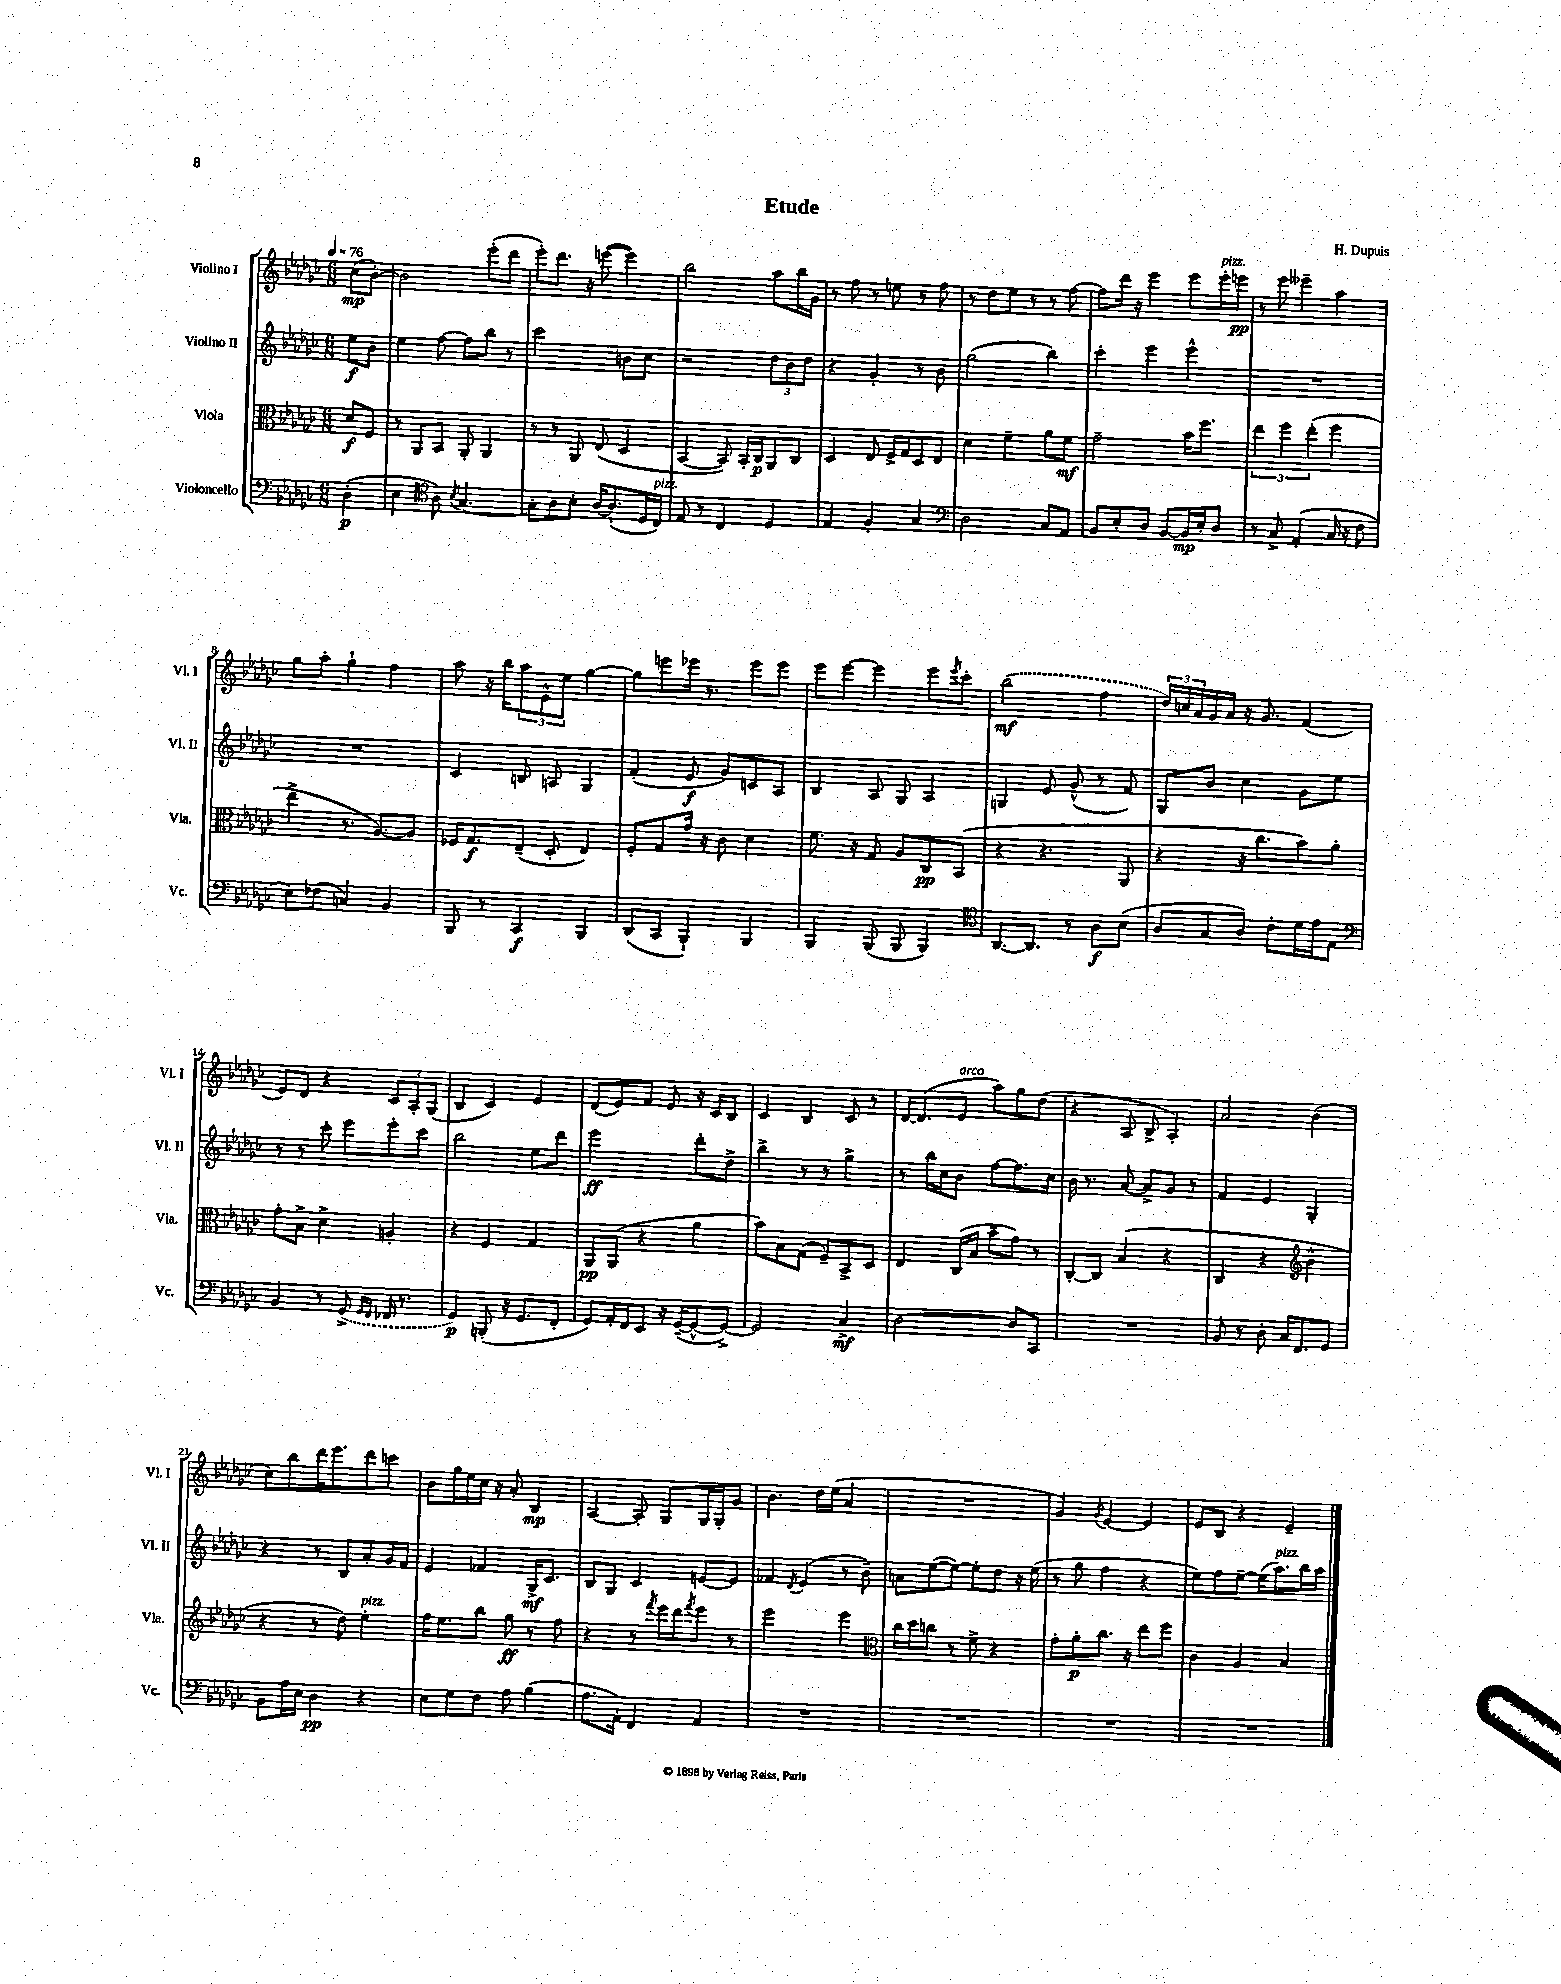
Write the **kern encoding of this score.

**kern	**dynam	**kern	**dynam	**kern	**dynam	**kern	**dynam
*part4	*part4	*part3	*part3	*part2	*part2	*part1	*part1
*staff4	*staff4	*staff3	*staff3	*staff2	*staff2	*staff1	*staff1
*I"Violoncello	*	*I"Viola	*	*I"Violino II	*	*I"Violino I	*
*I'Vc.	*	*I'Vla.	*	*I'Vl. II	*	*I'Vl. I	*
*clefF4	*	*clefC3	*	*clefG2	*	*clefG2	*
*k[b-e-a-d-g-c-]	*	*k[b-e-a-d-g-c-]	*	*k[b-e-a-d-g-c-]	*	*k[b-e-a-d-g-c-]	*
*M6/8	*	*M6/8	*	*M6/8	*	*M6/8	*
*MM76	*	*MM76	*	*MM76	*	*MM76	*
=	=	=	=	=	=	=	=
(4D-'\	p	8d-/L	f	8ee-\L	f	(8cc-\L	mp
.	.	8F/J	.	8b-\J	.	[8b-'\J)	.
=1	=1	=1	=1	=1	=1	=1	=1
4E-\	.	8r	.	4ee-\	.	2b-\]	.
.	.	8AA-/L	.	.	.	.	.
*clefC4	*	*	*	*	*	*	*
8A-\)	.	8BB-/J	.	[8ff\	.	.	.
8qB-/	.	.	.	.	.	.	.
[4.G-/	.	8AA-'/	.	8ff\L]	.	.	.
.	.	4AA-/	.	8bb-\J	.	(8eee-'\L	.
.	.	.	.	8r	.	8ddd-\J	.
=2	=2	=2	=2	=2	=2	=2	=2
8G-'\L]	.	8r	.	2ccc-\	.	8eee-'\L)	.
8A-\	.	8r	.	.	.	8.ddd-\J	.
8B-'\J	.	8AA-/	.	.	.	.	.
.	.	.	.	.	.	16r	.
[16A-/KL	.	(8E-/	.	.	.	([8eeen\	.
(8.A-'/]	.	.	.	.	.	.	.
.	.	4D-/	.	8bn\L	.	4eee\])	.
16D-/L	.	.	.	8cc-\J	.	.	.
!LO:TX:a:i:t=pizz.	!	!	!	!	!	!	!
16C-/JJ)	.	.	.	.	.	.	.
=3	=3	=3	=3	=3	=3	=3	=3
8E-/	.	[4BB-/	.	2r	.	2bb-\	.
8r	.	.	.	.	.	.	.
4C-/	.	8BB-/])	.	.	.	.	.
.	.	16BB-'/LL	.	.	.	.	.
.	.	16C-/J	p	.	.	.	.
4D-/	.	8AA-/	.	12dd-\L	.	8aa-\L	.
.	.	.	.	12b-\	.	.	.
.	.	8C-/J	.	.	.	16bb-\L	.
.	.	.	.	12dd-\J	.	.	.
.	.	.	.	.	.	16g-\JJ	.
=4	=4	=4	=4	=4	=4	=4	=4
4E-/	.	4D-/	.	4r	.	8r	.
.	.	.	.	.	.	8ff\	.
4F'/	.	8E-/	.	4g-'/	.	8r	.
.	.	16F^/LL	.	.	.	8een\	.
.	.	16G-/J	.	.	.	.	.
4G-/	.	8D-/	.	8r	.	8r	.
.	.	8E-/J	.	8b-\	.	8ff\	.
=5	=5	=5	=5	=5	=5	=5	=5
*clefF4	*	*	*	*	*	*	*
2D-\	.	4d-\	.	(2gg-\	.	8r	.
.	.	.	.	.	.	8dd-\L	.
.	.	4f~\	.	.	.	8ee-\J	.
.	.	.	.	.	.	8r	.
8C-/L	.	8a-\L	.	4bb-\)	.	8r	.
8AA-/J	.	8f\J	mf	.	.	[8ff\	.
=6	=6	=6	=6	=6	=6	=6	=6
8BB-/L	.	2g-~\	.	4ccc-'\	.	8ff\L]	.
8E-'/	.	.	.	.	.	16ddd-\Jk	.
.	.	.	.	.	.	16r	.
8D-/J	.	.	.	4eee-\	.	4eee-\	.
[8BB-/L	.	.	.	.	.	.	.
16BB-/L]	mp	16b-\KL	.	4eee-^^\	.	8eee-\L	.
16E-'/J	.	8.ff\J	.	.	.	.	.
!	!	!	!	!	!	!LO:TX:a:i:t=pizz.	!
8D-/J	.	.	.	.	.	16eee-'\L	.
.	.	.	.	.	.	16eeen\JJ	pp
=7	=7	=7	=7	=7	=7	=7	=7
8r	.	6ee-\	.	2.r	.	8r	.
8C-^/	.	.	.	.	.	8eee-\	.
.	.	6ff\	.	.	.	.	.
(4AA-'/	.	.	.	.	.	4eee--X~\	.
.	.	(6ee-'\	.	.	.	.	.
16C-/	.	4ff\	.	.	.	4aa-\	.
16r	.	.	.	.	.	.	.
8F\	.	.	.	.	.	.	.
!!LO:LB:g=z
=8	=8	=8	=8	=8	=8	=8	=8
8E-\L)	.	4ee-^\	.	2.r	.	8gg-\L	.
(8F-X\J	.	.	.	.	.	8aa-'\J	.
4Cn/)	.	8.r	.	.	.	4gg-`\	.
.	.	[8.A-/L)	.	.	.	.	.
4BB-/	.	.	.	.	.	4ff\	.
.	.	8A-/J]	.	.	.	.	.
=9	=9	=9	=9	=9	=9	=9	=9
8BBB-/	.	16F-X/KL	.	4c-/	.	8aa-\	.
.	.	8.G-/	f	.	.	.	.
8r	.	.	.	.	.	16r	.
.	.	.	.	.	.	16bb-\KL	.
4CC-/	f	(8E-~/J	.	8Bn/	.	12aa-\	.
.	.	.	.	.	.	12e-^^\	.
.	.	8D-'/	.	8An/	.	.	.
.	.	.	.	.	.	12ee-\J	.
4BBB-/	.	4E-/)	.	4G-/	.	[4gg-\	.
=10	=10	=10	=10	=10	=10	=10	=10
(8DD-/L	.	8F'/L	.	(4f'/	.	8gg-\L]	.
8CC-/J	.	8G-/	.	.	.	8eeen\	.
4BBB-`/)	.	16g-/Jk	.	8e-/	f	16eee-X\Jk	.
.	.	16r	.	.	.	8.r	.
.	.	8c-\	.	8g-/L)	.	.	.
4BBB-/	.	4d-\	.	8cn/	.	8eee-\L	.
.	.	.	.	8A-/J	.	8eee-\J	.
=11	=11	=11	=11	=11	=11	=11	=11
4BBB-/	.	8.f\	.	4B-/	.	8eee-\L	.
.	.	.	.	.	.	[8eee-\J	.
.	.	16r	.	.	.	.	.
(8BBB-/	.	8G-/	.	8A-/	.	4eee-\]	.
8BBB-/	.	8A-/L	.	8G-/	.	.	.
4BBB-/)	.	8C-/	pp	4A-/	.	8eee-\L	.
.	.	.	.	.	.	8qeee-/	.
.	.	(8BB-/J	.	.	.	8ccc-'\J	.
=12	=12	=12	=12	=12	=12	=12	=12
*clefC4	*	*	*	*	*	*	*
[8.AA-/L	.	4r	.	4Gn/	.	(2bb-\	mf
8.AA-/J]	.	.	.	.	.	.	.
.	.	4.r	.	8e-/	.	.	.
8r	.	.	.	(8g-^^/	.	.	.
8A-\L	f	.	.	8r	.	4ff\	.
(8B-\J	.	8AA-/	.	8f/)	.	.	.
=13	=13	=13	=13	=13	=13	=13	=13
8A-/L	.	4r	.	8G-/L	.	24dd-/LL)	.
.	.	.	.	.	.	24ccn/	.
.	.	.	.	.	.	24a-/	.
8G-/	.	.	.	8b-/J	.	16g-/	.
.	.	.	.	.	.	16a-/JJ	.
8A-/J)	.	16r	.	4cc-\	.	16r	.
.	.	8.cc-\L	.	.	.	8.g-/	.
8c-'\L	.	.	.	.	.	.	.
16d-\L	.	8b-\)	.	8g-\L	.	(4f/	.
16e-\J	.	.	.	.	.	.	.
8E-\J	.	8a-'\J	.	8ee-\J	.	.	.
!!LO:LB:g=z
=14	=14	=14	=14	=14	=14	=14	=14
*clefF4	*	*	*	*	*	*	*
4BB-/	.	8g-'\L	.	8r	.	8e-/L)	.
.	.	8B-^\J	.	8r	.	8d-/J	.
8r	.	4d-^\	.	8ccc-'\	.	4r	.
(8GG-^/	.	.	.	8eee-\L	.	.	.
16qqGG-/LL	.	.	.	.	.	.	.
16qqFF/JJ	.	.	.	.	.	.	.
16FF-X/	.	4An'/	.	8eee-'\	.	12c-/L	.
8.r	.	.	.	.	.	.	.
.	.	.	.	.	.	12A-'/	.
.	.	.	.	8ccc-\J	.	.	.
.	.	.	.	.	.	(12G-/J	.
=15	=15	=15	=15	=15	=15	=15	=15
4GG-/)	p	4r	.	2bb-\	.	4B-/	.
(8BBBn'/	.	4F/	.	.	.	4c-/)	.
16r	.	.	.	.	.	.	.
8.GG-/L	.	.	.	.	.	.	.
.	.	4G-/	.	8ee-\L	.	4e-/	.
8FF'/J	.	.	.	8ddd-\J	.	.	.
=16	=16	=16	=16	=16	=16	=16	=16
8GG-/L)	.	8AA-/L	pp	2eee-\	ff	(8d-/L	.
16AA-'/L	.	(8AA-/J	.	.	.	8e-/)	.
16FF/J	.	.	.	.	.	.	.
8EE-/J	.	4r	.	.	.	8f/J	.
16r	.	.	.	.	.	8e-/	.
([16GG-~/KL	.	.	.	.	.	.	.
8GG-^^/_	.	4a-\	.	8ddd-'\L	.	16r	.
.	.	.	.	.	.	16c-/KL	.
8GG-^/J_)	.	.	.	8dd-^\J	.	8B-/J	.
=17	=17	=17	=17	=17	=17	=17	=17
2GG-/]	.	8b-\L)	.	4bb-^\	.	4c-/	.
.	.	8B-\	.	.	.	.	.
.	.	(8G-\J	.	8r	.	4B-/	.
.	.	8F~/L)	.	8r	.	.	.
4C-^/	mf	8BB-^/	.	4gg-^\	.	8c-/	.
.	.	8D-/J	.	.	.	8r	.
=18	=18	=18	=18	=18	=18	=18	=18
[2D-\	.	4E-/	.	8r	.	[16d-/KL	.
.	.	.	.	.	.	(8.d-/]	.
.	.	.	.	16bb-\LL	.	.	.
.	.	.	.	16cc-\J	.	.	.
!	!	!	!	!	!	!LO:TX:a:i:t=arco	!
.	.	(16C-/LL	.	8b-\J	.	8e-/J	.
.	.	16B-/JJ	.	.	.	.	.
.	.	8b-~\L	.	[8ff\L	.	8aa-\L)	.
8D-/L]	.	8g-\J)	.	8.ff\]	.	8gg-\	.
8CC-/J	.	8r	.	.	.	(8dd-\J	.
.	.	.	.	16cc-\Jk	.	.	.
=19	=19	=19	=19	=19	=19	=19	=19
2.r	.	[8C-'/L	.	16b-\	.	4r	.
.	.	.	.	8.r	.	.	.
.	.	8C-/J]	.	.	.	.	.
.	.	(4B-/	.	[8a-/	.	8A-/	.
.	.	.	.	8a-^/L]	.	8B-^/	.
.	.	4r	.	8g-/J	.	4A-'/)	.
.	.	.	.	8r	.	.	.
=20	=20	=20	=20	=20	=20	=20	=20
8BB-/	.	4C-/	.	4f/	.	2a-/	.
8r	.	.	.	.	.	.	.
8D-'\	.	4r	.	4e-/	.	.	.
16C-/KL	.	.	.	.	.	.	.
8.FF/	.	.	.	.	.	.	.
*	*	*clefG2	*	*	*	*	*
.	.	4b-^^\	.	4G-'/	.	(4b-\	.
8GG-/J	.	.	.	.	.	.	.
!!LO:LB:g=z
=21	=21	=21	=21	=21	=21	=21	=21
8BB-\L	.	4r	.	4r	.	8cc-\L)	.
16A-\L	.	.	.	.	.	8bb-\	.
16E-\JJ	.	.	.	.	.	.	.
4D-\	pp	8r	.	8r	.	16ddd-\K	.
.	.	.	.	.	.	8.eee-\	.
.	.	8dd-\)	.	8B-/L	.	.	.
!	!	!LO:TX:a:i:t=pizz.	!	!	!	!	!
4r	.	4ee-'\	.	8a-'/	.	8ddd-\	.
.	.	.	.	16g-/L	.	8cccn\J	.
.	.	.	.	16f/JJ	.	.	.
=22	=22	=22	=22	=22	=22	=22	=22
8E-\L	.	16ff\KL	.	4e-/	.	8b-\L	.
.	.	8.ee-\	.	.	.	.	.
8G-\	.	.	.	.	.	16gg-\L	.
.	.	.	.	.	.	16ee-\	.
8F\J	.	8bb-\J	.	4f-X/	.	16cc-\JJ	.
.	.	.	.	.	.	16r	.
8A-\	.	8gg-\	ff	.	.	8a-'/	.
(4B-\	.	8r	.	16G-^/KL	mf	4B-/	mp
.	.	.	.	8.c-/J	.	.	.
.	.	8ff\	.	.	.	.	.
=23	=23	=23	=23	=23	=23	=23	=23
8.A-\L	.	4r	.	8B-/L	.	[4A-/	.
.	.	.	.	8G-/J	.	.	.
16AA-'\Jk)	.	.	.	.	.	.	.
4FF/	.	8r	.	4c-/	.	8A-'/]	.
.	.	8qfff/	.	.	.	.	.
.	.	16eee-\LL	.	.	.	8G-/L	.
.	.	16ddd-\J	.	.	.	.	.
.	.	8qfff/	.	.	.	.	.
4AA-/	.	8eee-\J	.	[8en/L	.	16G-/L	.
.	.	.	.	.	.	16G-'/J	.
.	.	8r	.	8e/J]	.	8g-/J	.
=24	=24	=24	=24	=24	=24	=24	=24
2.r	.	2eee-\	.	4f-X/	.	4.b-\	.
.	.	.	.	8qd-/	.	.	.
.	.	.	.	(4e-/	.	.	.
.	.	.	.	.	.	16dd-\LL	.
.	.	.	.	.	.	(16ee-\JJ	.
.	.	4eee-\	.	8r	.	4a-/	.
.	.	.	.	8b-~\)	.	.	.
=25	=25	=25	=25	=25	=25	=25	=25
*	*	*clefC3	*	*	*	*	*
2.r	.	16cc-\LL	.	8an\L	.	2.r	.
.	.	16dd-\J	.	.	.	.	.
.	.	8ccn\J	.	([8ee-\	.	.	.
.	.	8r	.	8ee-\J_)	.	.	.
.	.	8f^\	.	8ee-'\L]	.	.	.
.	.	4r	.	8dd-\J	.	.	.
.	.	.	.	16r	.	.	.
.	.	.	.	(16ee-\	.	.	.
=26	=26	=26	=26	=26	=26	=26	=26
2.r	.	8g-'\L	.	8r	.	4g-/)	.
.	.	8a-'\	p	8gg-\	.	.	.
.	.	.	.	.	.	8qg-/	.
.	.	8.cc-\J	.	4ff\	.	[4e-/	.
.	.	16r	.	.	.	.	.
.	.	8ee-\L	.	4r	.	4e-/]	.
.	.	8ff\J	.	.	.	.	.
=27	=27	=27	=27	=27	=27	=27	=27
2.r	.	4c-\	.	8ee-\L)	.	8e-/L	.
.	.	.	.	8ff\	.	8B-/J	.
.	.	4A-/	.	[8ee-~\J	.	4r	.
.	.	.	.	(16ee-\KL]	.	.	.
!	!	!	!	!LO:TX:a:i:t=pizz.	!	!	!
.	.	.	.	8.aa-\)	.	.	.
.	.	4B-/	.	.	.	4e-~/	.
.	.	.	.	16bb-\L	.	.	.
.	.	.	.	16aa-\JJ	.	.	.
==	==	==	==	==	==	==	==
*-	*-	*-	*-	*-	*-	*-	*-
